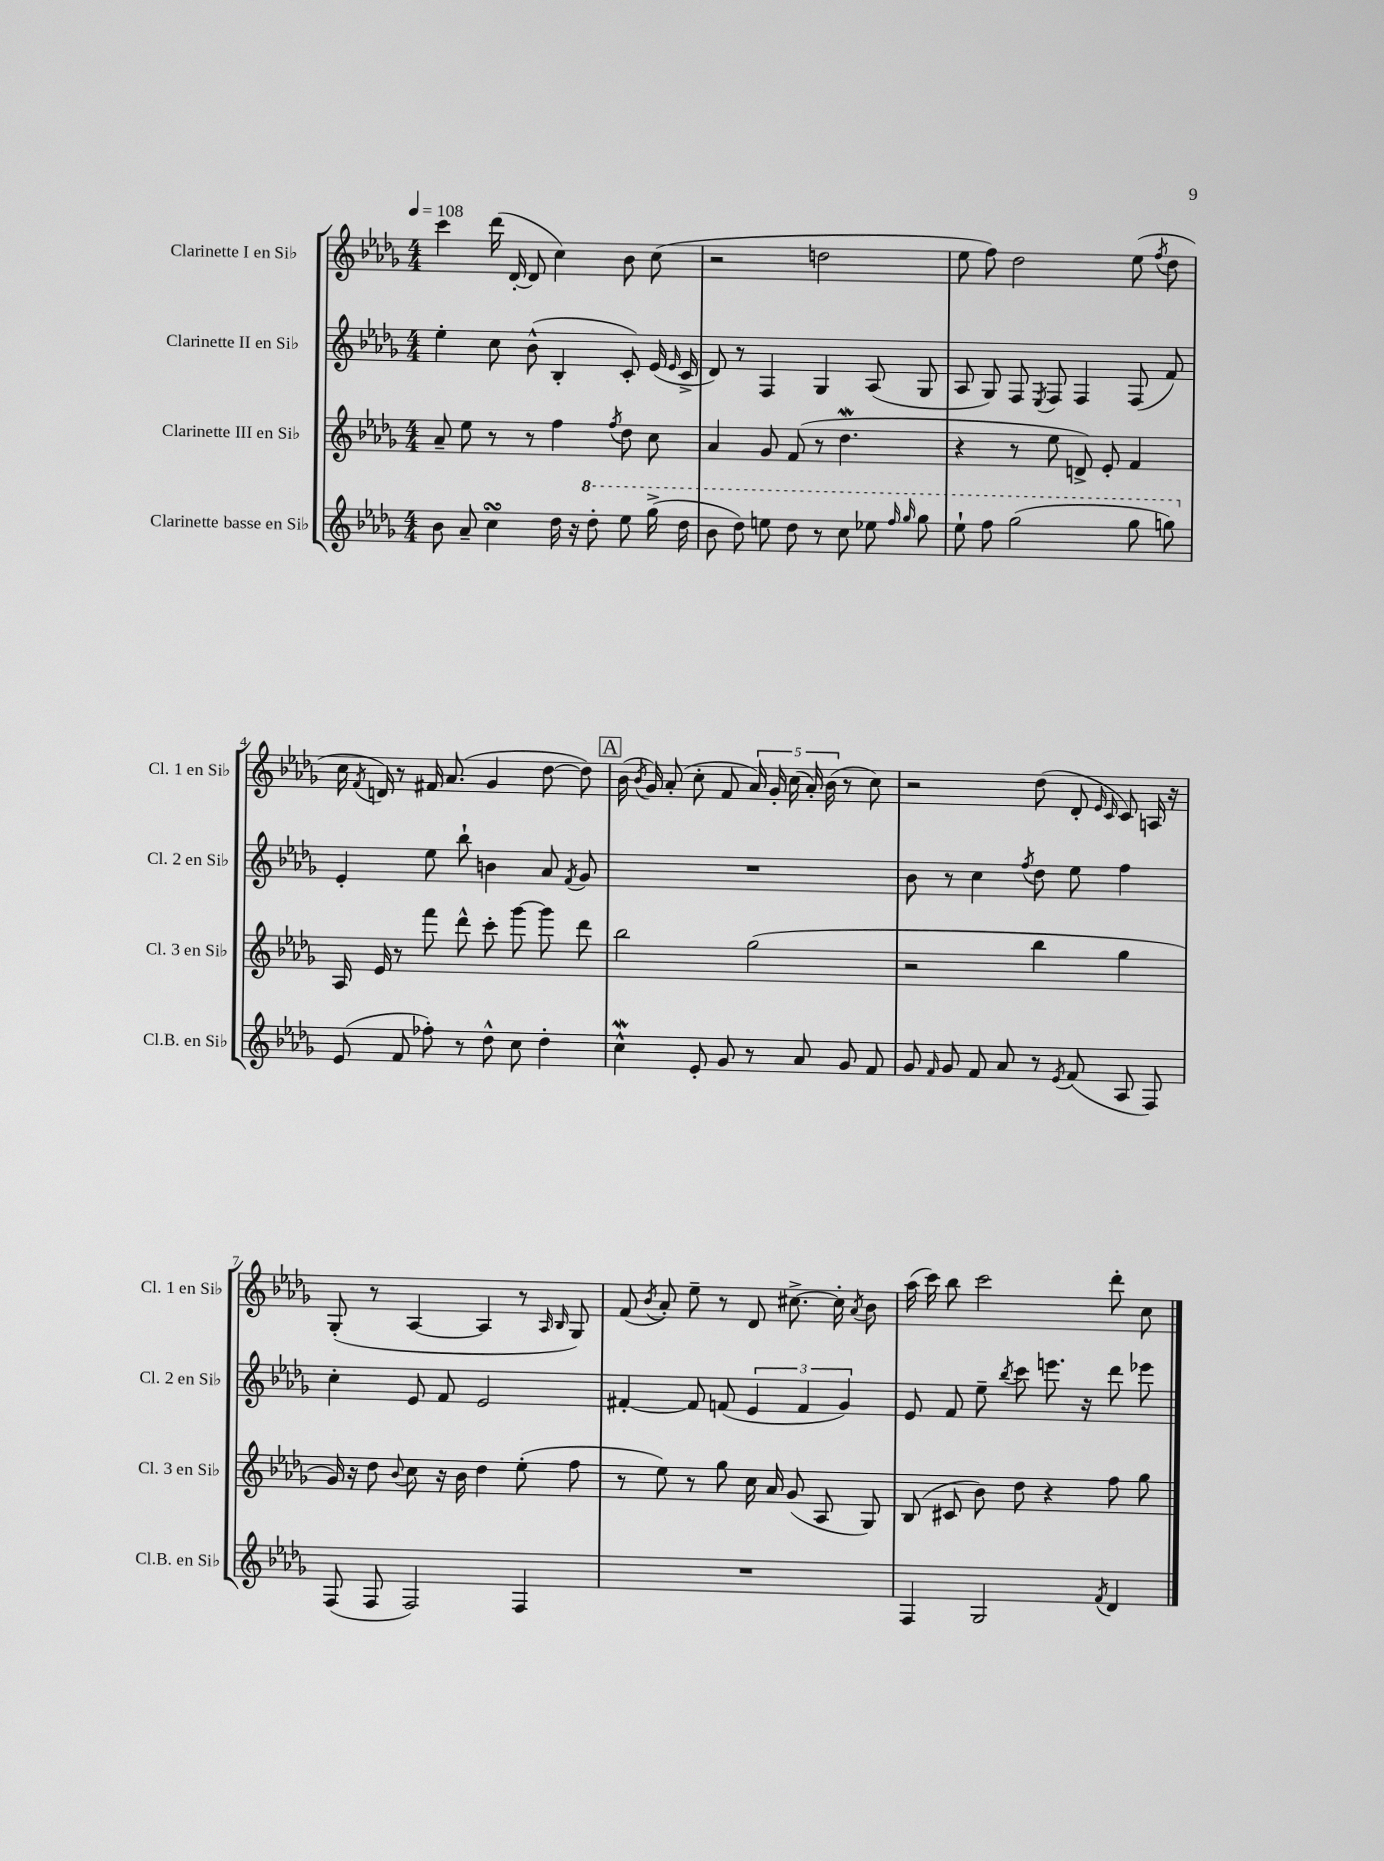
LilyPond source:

<<
\new StaffGroup <<
\new Staff = "s0" \with { instrumentName = "Clarinette I en Sib" shortInstrumentName = "Cl. 1 en Sib" } {
    \clef treble \key des \major \numericTimeSignature \time 4/4 \tempo 4 = 108
    \autoBeamOff c'''4 des'''16( des'16~-. des'8 c''4) bes'8 c''8( |
    r2 d''2 |
    ees''8 f''8) des''2 ees''8( \acciaccatura { f''8 } des''8 |
    c''16 \acciaccatura { f'8 } d'16) r8 fis'16 aes'8.( ges'4 des''8~ des''8) |
    \mark \markup { \box "A" } bes'16( \acciaccatura { bes'8 } ges'16) aes'8-.( c''8-. f'8 \tuplet 5/4 { aes'16) ges'16-. c''16( aes'16-.) bes'16( } r8 c''8) |
    r2 des''8( des'8-. \grace { ees'16 c'16 } c'8) a16 r16 |
    ges8-.( r8 aes4~ aes4 r8 \grace { aes16 bes16 } ges8) |
    f'8( \acciaccatura { bes'8 } aes'8-.) ees''8-- r8 des'8 cis''8.~-> cis''16-. \acciaccatura { aes'8 } bes'8 |
    aes''16( c'''16) bes''8 c'''2 des'''8-. c''8 \bar "|." |
}
\new Staff = "s1" \with { instrumentName = "Clarinette II en Sib" shortInstrumentName = "Cl. 2 en Sib" } {
    \clef treble \key des \major \numericTimeSignature \time 4/4
    \autoBeamOff ees''4-. c''8 bes'8-^( bes4-. c'8-.) ees'16( \grace { ees'16 } c'16-> |
    des'8) r8 f4 ges4 aes8( ges8 |
    aes8 ges8) f8 \acciaccatura { ees8 } f8 f4 f8( f'8) |
    ees'4-. ees''8 bes''8-! b'4 aes'8 \acciaccatura { f'8 } ges'8 |
    \mark \markup { \box "A" } R1 |
    bes'8 r8 c''4 \acciaccatura { f''8 } des''8 ees''8 f''4 |
    c''4-. ees'8 f'8 ees'2 |
    fis'4~-. fis'8 f'8( \tuplet 3/2 { ees'4 f'4 ges'4) } |
    ees'8 f'8 ees''8-- \acciaccatura { bes''8 } c'''8 e'''8. r16 des'''8 ees'''8 \bar "|." |
}
\new Staff = "s2" \with { instrumentName = "Clarinette III en Sib" shortInstrumentName = "Cl. 3 en Sib" } {
    \clef treble \key des \major \numericTimeSignature \time 4/4
    \autoBeamOff aes'8-- ees''8 r8 r8 f''4 \acciaccatura { f''8 } des''8 c''8 |
    aes'4 ges'8 f'8( r8 des''4.\mordent |
    r4 r8 ees''8 d'8->) ees'8-. f'4 |
    aes16 ees'16 r8 f'''8 des'''8-^ c'''8-. ges'''8~ ges'''8 des'''8 |
    \mark \markup { \box "A" } bes''2 ges''2( |
    r2 bes''4 ges''4 |
    ges'16) r16 des''8 \appoggiatura { bes'8 } c''8 r16 bes'16 des''4 ees''8-.( f''8 |
    r8 ees''8) r8 ges''8 c''16 aes'16 ges'8( aes8 ges8) |
    bes8( cis'8 bes'8) des''8 r4 f''8 ges''8 \bar "|." |
}
\new Staff = "s3" \with { instrumentName = "Clarinette basse en Sib" shortInstrumentName = "Cl.B. en Sib" } {
    \clef treble \key des \major \numericTimeSignature \time 4/4
    \autoBeamOff bes'8 aes'8-- c''4\turn des''16 r16 \ottava #1 des'''8-. ees'''8 ges'''16->( des'''16 |
    bes''8 des'''8) e'''8 des'''8 r8 c'''8 ees'''8 \grace { f'''16 ges'''16 } ges'''8 |
    ees'''8-! f'''8 ges'''2( ges'''8 g'''8) \ottava #0 |
    ees'8( f'8 fes''8-.) r8 des''8-^ c''8 des''4-. |
    \mark \markup { \box "A" } c''4-^\mordent ees'8-. ges'8 r8 aes'8 ges'8 f'8 |
    ges'8 \grace { f'16 } ges'8 f'8 aes'8 r8 \acciaccatura { ees'8 } f'8( aes8 f8) |
    f8( f8 f2) f4 |
    R1 |
    f4 ges2 \acciaccatura { f'8 } des'4 \bar "|." |
}
>>
>>
